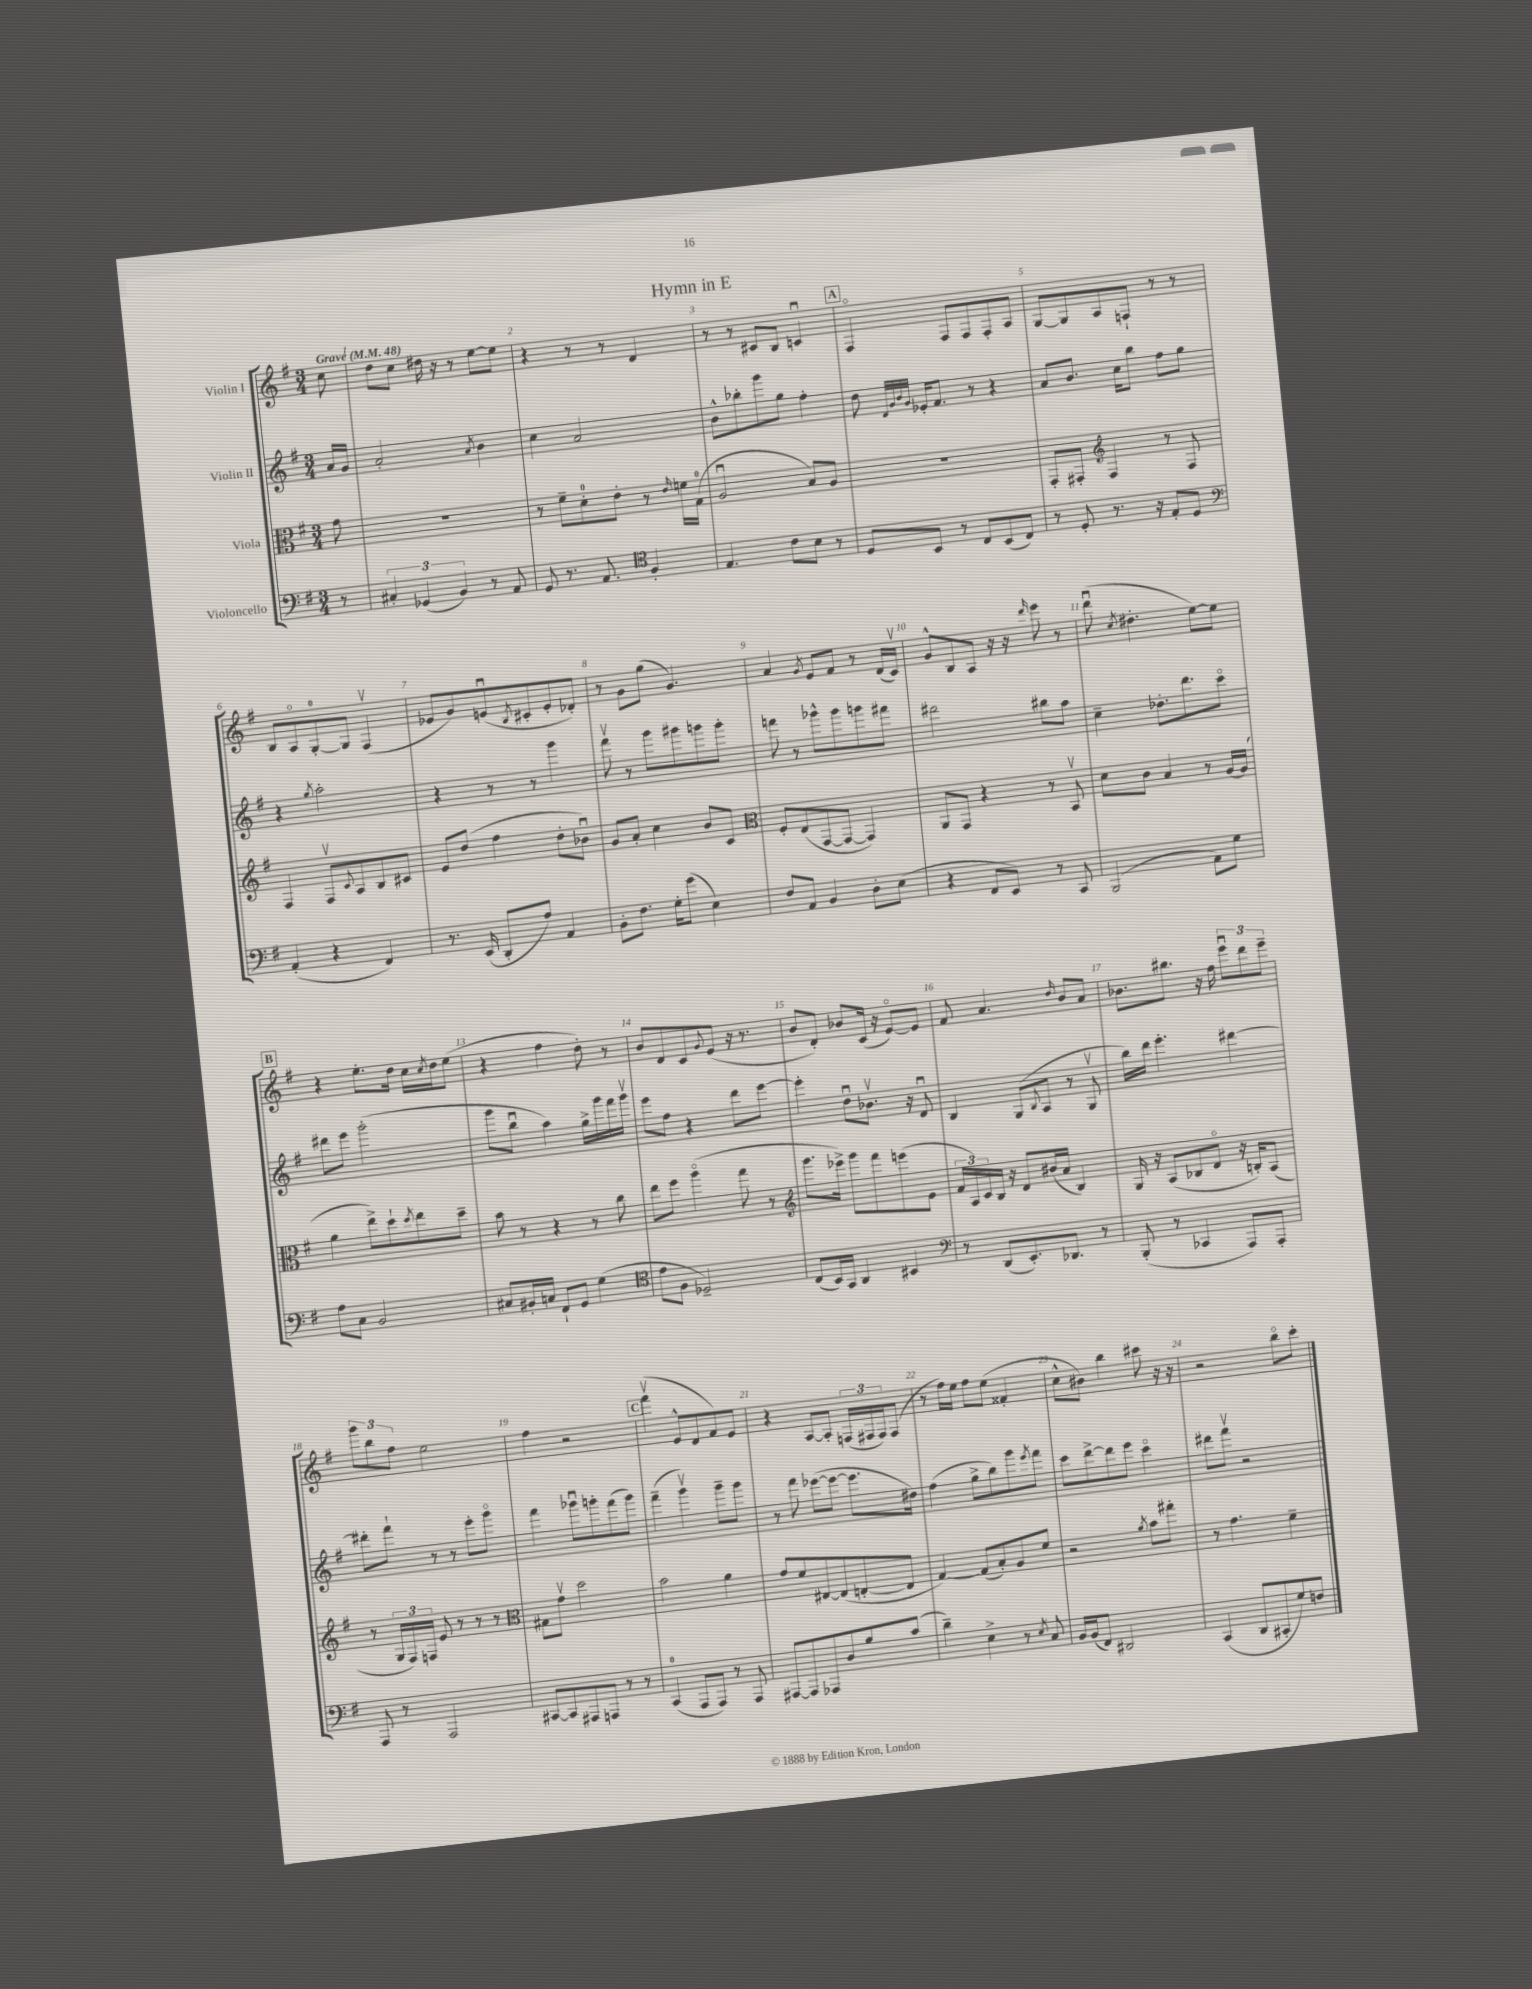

**kern	**kern	**kern	**kern
*staff4	*staff3	*staff2	*staff1
*clefF4	*clefC3	*clefG2	*clefG2
*k[f#]	*k[f#]	*k[f#]	*k[f#]
*M3/4	*M3/4	*M3/4	*M3/4
*MM48	*MM48	*MM48	*MM48
8r	8g	16a	8cc
.	.	16g	.
=	=	=	=
6C#'	2.r	2a'	8dd
.	.	.	8cc
(6GG-	.	.	.
.	.	.	16dd#
.	.	.	16r
6BB)	.	.	.
.	.	.	8r
.	.	8qa	.
8r	.	4b	[8ee
8AA	.	.	8ee]
=	=	=	=
8GG	8r	4cc	4r
8.r	8f#~	.	.
.	8d'	2a	8r
8.AA	.	.	.
.	8e'	.	8r
*clefC4	*	*	*
4F#'	8r	.	4d
.	16qqe	.	.
.	16f	.	.
.	(16G	.	.
=	=	=	=
4.E	2Au	8b^^	8r
.	.	8bb-'	8r
.	.	8ggg	8c#
8c	.	8gg	8B
8B	8B)	4ff#'	4cu
8r	8A	.	.
=	=	=	=
8D	2.r	8dd	4F#o
.	.	32qqd	.
.	.	32qqg	.
.	.	32qqb	.
.	.	32qqg	.
8BB	.	16e-'	.
.	.	8.f#	.
8r	.	.	8F#
8C	.	8r	8F#
(8BB	.	4r	8F#'
8C)	.	.	8A
=	=	=	=
8r	8GG'	8a	[8G
8D'	8GG#'	8.b	8G]
*	*clefG2	*	*
8.r	4F#	.	8A
.	.	16cc	.
.	.	8bb	8F`
16r	.	.	.
8E'	8r	8ff#	8r
8D	8F#	8gg	8r
=	=	=	=
*clefF4	*	*	*
(4AA'	4F#	4r	8B
.	.	.	8Ao
.	.	8qgg	.
4r	8F#v	2aa'	[8G'
.	8qqc	.	.
.	8A	.	8G]
4FF#)	8B	.	(4F#v
.	8c#	.	.
=	=	=	=
8.r	8e	4r	8e-
.	(8dd	.	8g)
(16EE	.	.	.
8DD'	4ff#	8r	(8eu
.	.	.	8qB
8A)	.	8r	8c#'
4AA	8dd'	4ggg	8e'
.	8b-u)	.	8d-')
=	=	=	=
8BB'	8g	8fff#v	8r
8.F#	8a'	8r	8g
.	4cc	8ggg	(8gg
16G'	.	.	.
(8g	.	8ggg#	4.g)
4E)	8b	8ggg	.
.	8c	8ggg'	.
=	=	=	=
*	*clefC3	*	*
8F#	8F#'	8fff	4a
8AA	(8E	8r	.
.	.	.	8qg
4BB	[8GG	8ggg-^^	8e
.	8GG_	8ggg-	8f#
8D'	4GG])	8ggg	8r
(8E	.	8fff#	(16d
.	.	.	16cv)
=	=	=	=
4r	8AA	2ddd#	8g^^
.	8GG	.	8B
8FF#	4r	.	8A
8EE)	.	.	16r
.	.	.	16r
.	.	.	16qqddd
8r	8r	8bb#	8eee
8CC	8BBv	8aa	8r
=	=	=	=
(2BBB	8d	4cc~	(8dddu
.	.	.	8qcc
.	8c	.	4.dd#'
.	4B	8.dd-'	.
.	.	8.ddd	.
8AA)	8r	.	[8ee)
8G	[16A	8ccco	8ee]
.	(16A]	.	.
=	=	=	=
8A	4a	8ddd#	4r
8C	.	8eee	.
2BB	8ee^)	(2ggg'	8.ee'
.	8dd`	.	.
.	.	.	16dd
.	8qdd	.	.
.	8ee	.	16cc
.	.	.	8qcc
.	.	.	16dd
.	8dd~	.	(8ee
=	=	=	=
8C#	8b	8ggg	4r
16BB#'	8r	8bbu	.
16C	.	.	.
8FF#`	4r	4aa)	4ff#
8GG	.	.	.
(4G	8r	16gg^	8dd')
.	.	16ggg	.
.	8cc	16fff#	8r
.	.	16gggv	.
=	=	=	=
*clefC4	*	*	*
8e	8ee	8eee	8b
8F#	8ff#	8ff#	8d
2D-~)	(4aao	4r	8c
.	.	.	8qqg
.	.	.	(8e
.	8gg	8ddd	16r
.	.	.	8.r
.	8r	[8eee	.
=	=	=	=
*	*clefG2	*	*
(8C	8.ggg	4eee']	8b
16BB)	.	.	8d')
16GG	16eee-^)	.	.
4AA	8ggg	8ddu	8b-
.	8fff#	8.b-v	(16c
.	.	.	16r
4BB#	(8eee	.	[8eo)
.	.	16r	.
.	8e	8du	8e]
=	=	=	=
*clefF4	*	*	*
8r	24f#	4B	8f#
.	24A)	.	.
.	24c	.	.
(8DD	16B	.	4.a
.	16r	.	.
8.EE')	8d	(8G	.
.	.	8qqB	.
.	(16b#	8A	.
8.DD-	16a	.	.
.	.	.	16qqdd
.	4B)	8r	8b
8r	.	8Gv	8a
=	=	=	=
(8BBB'	16G	16bb)	8.b-
.	16r	16ddd	.
8r	(8A	4.eee'	.
.	.	.	8.bb#
4CC-	8B-	.	.
.	8do	.	16r
.	.	.	16ff#
8AAA)	16r	[4ddd#	12eeeu
.	16B')	.	.
.	.	.	12ddd
8AAA'	(8A	.	.
.	.	.	12eee~
=	=	=	=
8AAA	8r	8ddd#']	12ggg
.	.	.	12bb
8r	24G	8fff#`	.
.	24F#)	.	12ff#
.	24F	.	.
2AAA	8e	8r	2ee
.	8r	8r	.
.	8r	8eee'	.
.	8r	8gggo	.
=	=	=	=
*	*clefC3	*	*
[8CC#	8G#	4fff#	4ff#
8CC#]	8gv	.	.
8AAA#	2dd	8ggg-u	2r
8AAA	.	8ggg'	.
8r	.	(8fff#	.
8r	.	8ggg)	.
=	=	=	=
(4CC	2b	(4fff#~	(4fff#v
8AAA	.	4gggv)	8e^^
8AAA)	.	.	8d
8r	4a	8ggg~	8f#)
8AAA	.	8ggg	8e
=	=	=	=
[8AAA#	8g	8r	4r
8AAA#]	8f#	8fff#	.
8AAA-	[8E#	([8eee-	[8A
8D	(8E#]	8eee-_	8A']
8B	[8E'	8.eee-]	(24F
.	.	.	24F#
.	.	.	24F#)
(8c	8E]	.	(8F#
.	.	16dd#)	.
=	=	=	=
4d~)	[4G)	(4ff#	8r
.	.	.	16ff#)
.	.	.	16ee
4E^	(8G]	8gg^	8ff#
.	8B')	8bb)	(8ee
8r	8A	8ggg	4f##'
8qE	.	8qeee	.
8C	8f#	8fff#	.
=	=	=	=
16BB	2r	8ccc	8cc^^
(16BB	.	.	.
8FF#)	.	[8ddd^	8b#)
2DD#	.	8ddd]	4bb
.	.	8eee	.
.	8qa	.	.
.	8b	4ccco	8ccc#
.	8gg#'	.	16r
.	.	.	16r
=	=	=	=
(4CC	8r	8ddd#	2r
.	4.g	8fff#v	.
8DD	.	2r	.
8CC#'	.	.	.
8G)	4f#~	.	8bbo
8F	.	.	8ccc'
==	==	==	==
*-	*-	*-	*-
